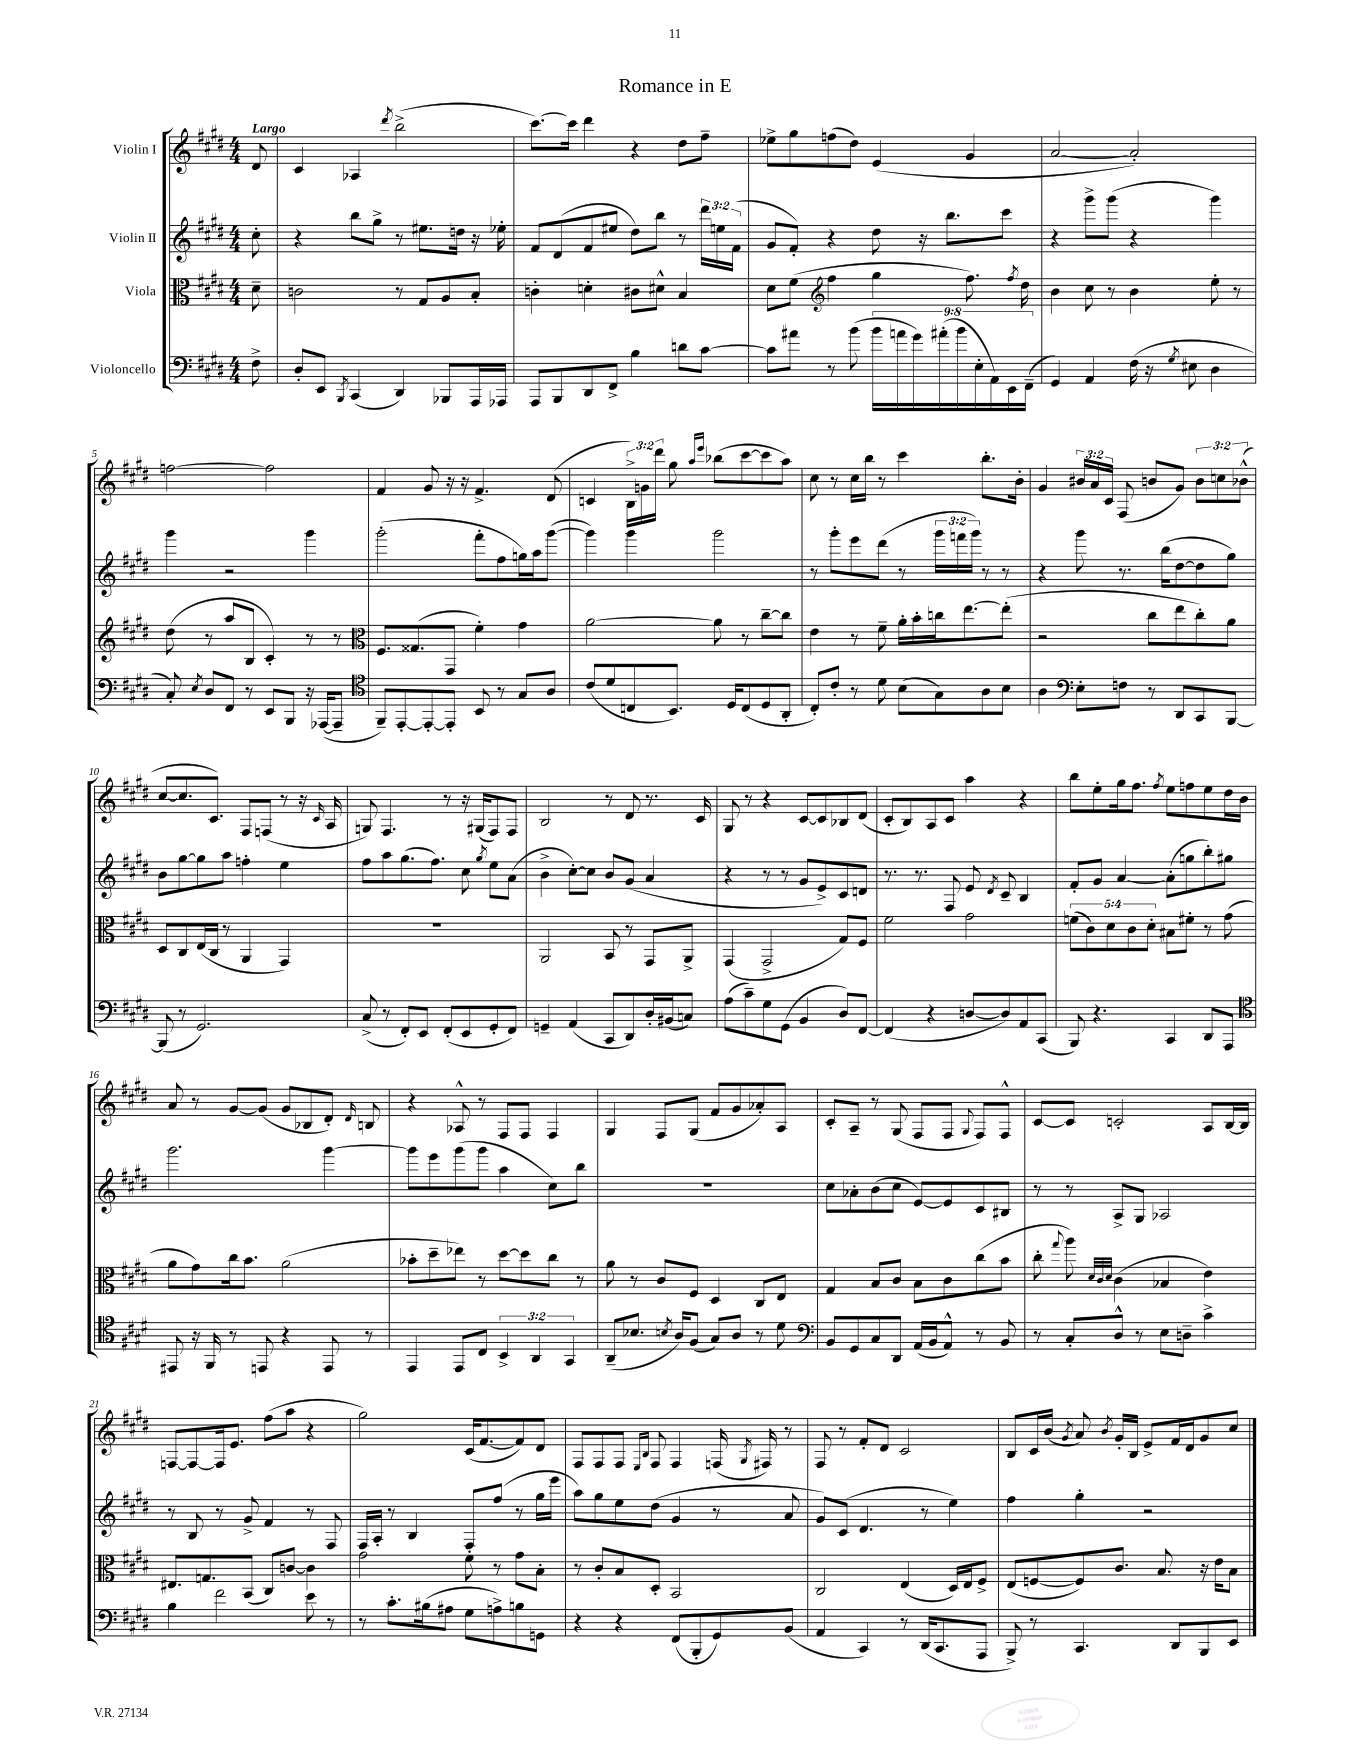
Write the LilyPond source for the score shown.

\header { title = "Romance in E" }
<<
\new StaffGroup <<
\new Staff = "s0" \with { instrumentName = "Violin I" } {
    \clef treble \key e \major \numericTimeSignature \time 4/4 \override Staff.TupletNumber.text = #tuplet-number::calc-fraction-text \partial 8 \tempo "Largo"
    \autoBeamOff dis'8 |
    cis'4 aes4 \acciaccatura { dis'''8 } b''2->( |
    cis'''8.[~) cis'''16] dis'''4 r4 dis''8[ fis''8]-- |
    ees''8[-> gis''8 f''8( dis''8]) e'4( gis'4 |
    a'2~ a'2-.) |
    f''2~ f''2 |
    fis'4 gis'8 r16 r16 fis'4.-> dis'8( |
    c'4 \tuplet 3/2 { b16[->) g'16 dis'''16] } gis''8 \grace { a''16[ e'''16] } bes''8[( cis'''8~ cis'''8 a''8]) |
    cis''8 r8 cis''16[ b''16] r8 cis'''4 b''8.[-. b'16]-. |
    gis'4 \tuplet 3/2 { bis'16[ a'16 cis'16] } fis8( b'8[ gis'8]) \tuplet 3/2 { b'8[ c''8 bes'8]-^( } |
    cis''8[~ cis''8. cis'8.]) fis8[ f8]( r8 r16 \grace { cis'16 } a16 |
    g8) fis4. r8 r16 gis16[( fis8) fis8] |
    b2 r8 dis'8 r8. cis'16 |
    gis8 r8 r4 cis'8[~ cis'8 bes8 dis'8]( |
    cis'8[-. b8) a8 cis'8] a''4 r4 |
    b''8[ e''8-. gis''16 fis''8.] \acciaccatura { fis''8 } e''8[ f''8 e''8 dis''16 b'16] |
    a'8 r8 gis'8[~ gis'8]( gis'8[ bes8 dis'8]-.) \grace { dis'16 } b8 |
    r4 aes8-^ r8 fis8[ fis8] fis4 |
    gis4 fis8[ gis8]( fis'8[ gis'8 aes'8-.) a8] |
    cis'8[-. a8]-- r8 gis8( fis8[ fis8] \appoggiatura { gis8 } fis8[) fis8]-^ |
    cis'8[~ cis'8] c'2-. a8[ b16~ b16] |
    f8[~ f8~ f16 e'8.] fis''8[( a''8] r4 |
    gis''2) cis'16[( fis'8.~ fis'8) dis'8] |
    fis8[ fis8 fis8] \grace { e16[ b16] } fis8 fis4 f16( \acciaccatura { gis8 } fis16) r8 |
    fis8 r8 fis'8[-. dis'8] cis'2 |
    b8[ cis'16 b'16]( \acciaccatura { gis'8 } a'8) \acciaccatura { b'8 } gis'16[-. b16] e'8[-> fis'16 dis'16 gis'8 cis''8] \bar "|." |
}
\new Staff = "s1" \with { instrumentName = "Violin II" } {
    \clef treble \key e \major \numericTimeSignature \time 4/4 \override Staff.TupletNumber.text = #tuplet-number::calc-fraction-text \partial 8
    \autoBeamOff cis''8-. |
    r4 b''8[ gis''8]-> r8 eis''8.[ d''16] r16 ees''16-. |
    fis'8[ dis'8( fis'8 eis''8] dis''8[) b''8] r8 \tuplet 3/2 { dis'''16[ e''16 fis'16]( } |
    gis'8[ fis'8]-.) r4 dis''8 r16 b''8.[ cis'''8] |
    r4 gis'''8[-> gis'''8]( r4 gis'''4) |
    gis'''4 r2 gis'''4 |
    gis'''2-.( fis'''8[-. fis''8 g''16) a''16 gis'''8]~( |
    gis'''4) gis'''4 gis'''2 |
    r8 gis'''8[-. e'''8 dis'''8]( r8 \tuplet 3/2 { gis'''16[ f'''16 gis'''16]) } r8 r8 |
    r4 gis'''8 r8. b''16[( dis''8~ dis''8 gis''8]) |
    b'8[ gis''8~ gis''8 a''8] f''4-. e''4 |
    fis''8[ a''8 gis''8.( fis''8.]) cis''8 \acciaccatura { gis''8 } e''8[ a'8]( |
    b'4-> cis''8[~-.) cis''8] b'8[ gis'8]( a'4 |
    r4 r8 r8 gis'8[ e'8->) cis'8 d'8] |
    r8. r8. fis8 e'8 \acciaccatura { dis'8 } cis'8-- b4 |
    fis'8[-. gis'8] a'4~ a'8[-.( g''8 b''8-.) gis''8] |
    gis'''2. gis'''4~ |
    gis'''8[ e'''8 gis'''8( gis'''8] a''4 cis''8[) b''8] |
    R1 |
    cis''8[ aes'8-. b'8( cis''8] e'8[~) e'8 cis'8 bis8] |
    r8 r8 a8[-> gis8] aes2 |
    r8 b8 r8 gis'8-> fis'4 r8 fis8 |
    fis16[ a16]-. r8 b4 fis8[-. fis''8]( r8 gis''16[ e'''16] |
    a''8[) gis''8 e''8 dis''8]( gis'4 r8 a'8 |
    gis'8[) cis'8]( dis'4. r8 e''4) |
    fis''4 gis''4-. r2 \bar "|." |
}
\new Staff = "s2" \with { instrumentName = "Viola" } {
    \clef alto \key e \major \numericTimeSignature \time 4/4 \override Staff.TupletNumber.text = #tuplet-number::calc-fraction-text \partial 8
    \autoBeamOff dis'8-- |
    c'2 r8 gis8[ a8 b8]-. |
    c'4-. d'4-. cis'8[ dis'8]-^ b4 |
    dis'8[ fis'8]( \clef treble fis''4 gis''4 fis''8.) \acciaccatura { fis''8 } dis''16 |
    b'4 cis''8 r8 b'4 e''8-. r8 |
    dis''8( r8 a''8[ b8] cis'4-.) r8 r8 |
    \clef alto fis8.[ gisis8.( gis,8] fis'4-.) gis'4 |
    a'2~ a'8 r8 cis''8[~-- cis''8] |
    e'4 r8 fis'8-- a'16[-. b'16-. c''16 e''8.~ e''8]-.( |
    r2 cis''8[ e''8 cis''8-.) a'8] |
    dis8[ cis8 e16( cis16] r8 a,4 gis,4) |
    R1 |
    a,2 b,8 r8 gis,8[ a,8]-> |
    gis,4( gis,2-> gis8[) fis8] |
    fis'2 gis'2 |
    \tuplet 5/4 { f'8[( cis'8) dis'8 cis'8 dis'8]-. } bis8[ fis'8]-. r8 gis'8( |
    a'8[ gis'8) cis''16 b'8.] a'2( |
    bes'8[-. dis''8-- ees''8]) r8 dis''8[~ dis''8 cis''8] r8 |
    a'8 r8 cis'8[ fis8] dis4 cis8[ e8] |
    gis4 b8[ cis'8] b8[ cis'8 cis''8( b'8] |
    cis''8-. \appoggiatura { gis''8 } a''8) \grace { dis'32[ cis'32 dis'32] } cis'4( bes4 e'4) |
    eis8.[ g8. b,8]( cis8[) c'8]~ c'4 |
    gis'2 fis'8 r8 gis'8[ b8]-. |
    r8 cis'8[-. b8 dis8]-. b,2 |
    cis2 e4( dis16[) e16 fis8]-> |
    e8[( f8~ f8) cis'8.] b8. r16 e'16[ b8] \bar "|." |
}
\new Staff = "s3" \with { instrumentName = "Violoncello" } {
    \clef bass \key e \major \numericTimeSignature \time 4/4 \override Staff.TupletNumber.text = #tuplet-number::calc-fraction-text \partial 8
    \autoBeamOff fis8-> |
    dis8[-. e,8] \acciaccatura { b,,8 } cis,4( dis,4) bes,,8[ a,,16 aes,,16] |
    a,,8[ b,,8 dis,8 fis,8]-> b4 d'8[ cis'8]~ |
    cis'8[ ais'8] r8 b'8( \tuplet 9/8 { b'16[ a'16 gis'16) ais'16-.( b'16 e16-. a,16) e,16 fis,16]--( } |
    gis,4) a,4 fis16( r16 \acciaccatura { gis8 } eis8 dis4 |
    cis8-.) \acciaccatura { e8 } dis8[ fis,8] r8 e,8[ b,,8] r16 aes,,16[~( aes,,8]-- |
    \clef tenor fis,8[--) e,8~-. e,8~-. e,8]-. b,8 r8 gis8[ a8] |
    cis'8[( dis'8 c8 b,8.]) dis16[ c8( dis8 a,8]-. |
    cis8[-.) cis'8]-. r8 dis'8 b8[( gis8) a8 b8] |
    a4 \clef bass e8[-. f8] r8 dis,8[ cis,8 b,,8]~ |
    b,,8( r8 gis,2.) |
    cis8->( r8 fis,8[-.) e,8] fis,8[-.( e,8 gis,8-. fis,8]) |
    g,4-- a,4( cis,8[ dis,8) dis16-. bis,16( c8]) |
    a8[( cis'8--) gis8 gis,8]( b,4 dis8[) fis,8]~ |
    fis,4( r4 d8[~ d8) a,8 cis,8]( |
    b,,8) r4. cis,4 dis,8[ a,,8] |
    \clef tenor eis,8 r16 fis,16 r8 e,8 r4 e,8 r8 |
    e,4 e,8[ cis8] \tuplet 3/2 { b,4-> a,4 gis,4 } |
    a,8[--( bes8.] \acciaccatura { b8 } a16[) fis8]( gis8[) a8] r8 dis'8 |
    \clef bass b,8[ gis,8 cis8 dis,8] a,16[( b,16 a,8]-^) r8 b,8 |
    r8 cis8[-. dis8]-^ r8 e8[ d8]-- cis'4-> |
    b4 fis'2 e'8 r8 |
    r8 cis'8.[-. bis16( ais8] gis8[ a8->) b8 g,8] |
    r4 r4 fis,8[( b,,8-. gis,8) b,8]( |
    a,4 cis,4) r8 dis,16[( cis,8. a,,8] |
    b,,8->) r8 cis,4. dis,8[ b,,8 e,8] \bar "|." |
}
>>
>>
